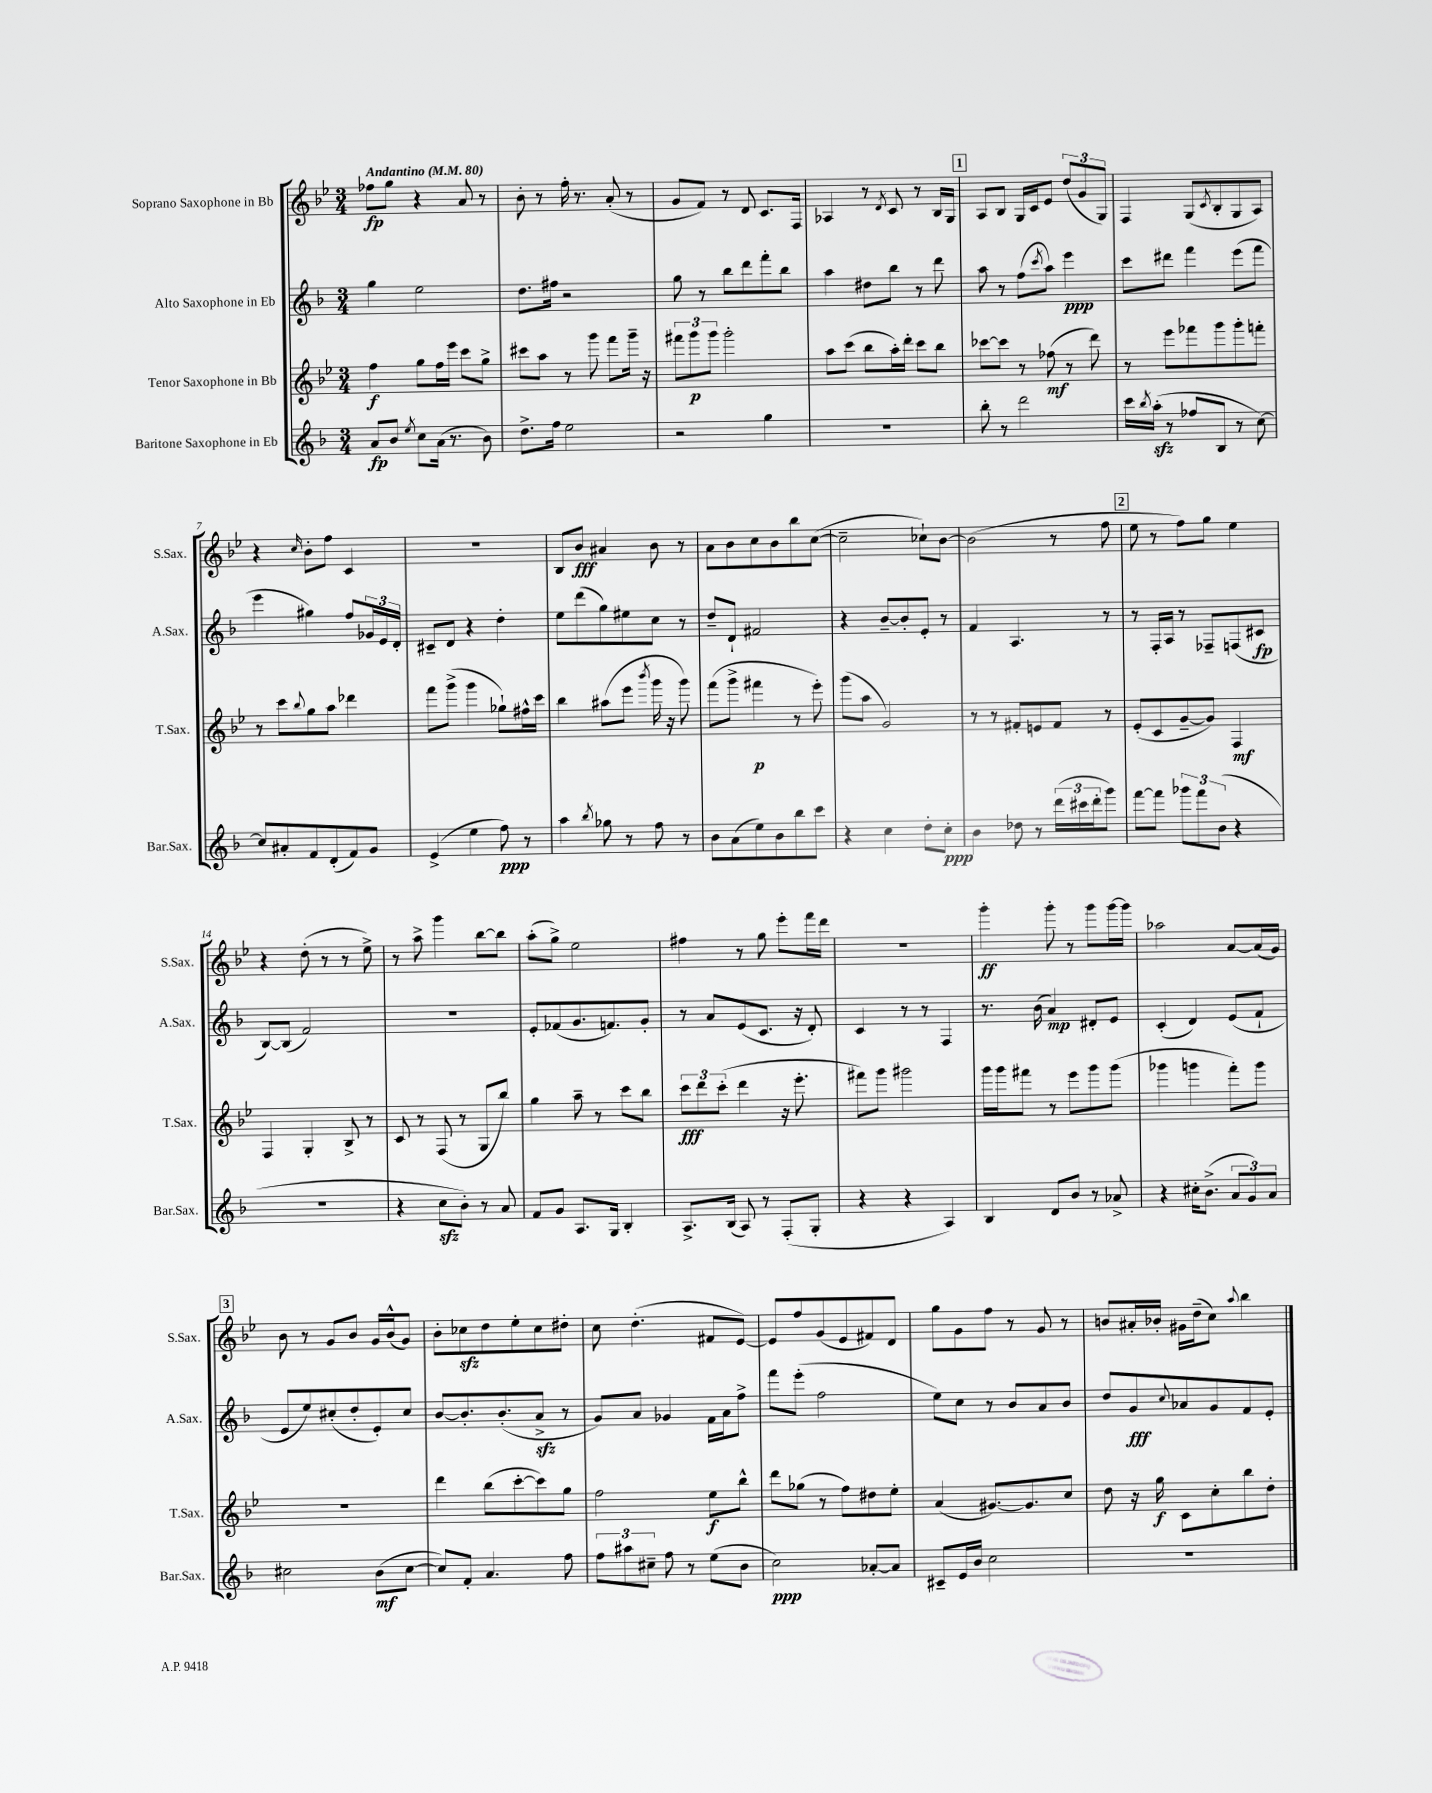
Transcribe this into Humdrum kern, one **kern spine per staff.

**kern	**kern	**kern	**kern
*staff4	*staff3	*staff2	*staff1
*clefG2	*clefG2	*clefG2	*clefG2
*k[b-]	*k[b-e-]	*k[b-]	*k[b-e-]
*M3/4	*M3/4	*M3/4	*M3/4
*MM80	*MM80	*MM80	*MM80
8a/L	4ff\	4gg\	8ff-\L
8b-/J	.	.	8gg\J
8qee/	.	.	.
8cc\L	8gg\L	2ee\	4r
(16a\Jk	16ff\L	.	.
8.r	16eee-\JJ	.	.
.	8ccc\L	.	8a/
8b-\)	8gg^\J	.	8r
=	=	=	=
8.dd^\L	8ccc#\L	8.dd\L	8b-'\
.	8aa\J	.	8r
16ff\Jk	.	16ff#\Jk	.
2ee\	8r	2r	16ff'\
.	.	.	8.r
.	8ggg\	.	.
.	8fff\L	.	(8a'/
.	16ggg~\Jk	.	8r
.	16r	.	.
=	=	=	=
2r	12fff#\L	8gg\	8g/L
.	12ggg\	.	.
.	.	8r	8f/J)
.	12ggg\J	.	.
.	2ggg'\	8bb-\L	8r
.	.	8ddd\	8d/
4gg\	.	8fff'\	8.c/L
.	.	8bb-\J	.
.	.	.	16F/Jk
=	=	=	=
2.r	8aa\L	4aa\	4A-/
.	(8ccc\J	.	.
.	8bb-\L	8dd#\L	8r
.	.	.	8qd/
.	16aa'\L)	8bb-\J	8c/
.	16ddd'\JJ	.	.
.	8ccc\L	8r	8r
.	8bb-\J	8ddd\	16B-/LL
.	.	.	16G/JJ
=	=	=	=
8bb-'\	[8ccc-\L	8aa\	8A/L
8r	8ccc-\]J	8r	8B-/J
2ddd\	8r	(8ff\L	16G/LL
.	.	.	16c/J
.	.	8qccc/	.
.	(8ff-\	8aa\J)	8e-/J
.	8r	4eee\	(12dd/L
.	.	.	12g/
.	8ddd\)	.	.
.	.	.	12G/J)
=	=	=	=
16ccc\LL	8r	8ccc\L	4F/
8qbb-/	.	.	.
(16aa'\JJ	.	.	.
8r	8eee-\L	8ddd#\J	.
8ff-/L	8fff-\	4fff\	(8G/L
.	.	.	8qc/
8B-/J	8ggg\	.	8B-'/
8r	8ggg'\	(8eee\L	8G/
[8cc\)	8fff'\J	8fff\J	8A/J)
=	=	=	=
8cc/]L	8r	4eee\	4r
8a#'/	8ccc\L	.	.
.	8qqbb-/	.	16qqcc/
8f/	8gg\	4gg#\)	8b-'\L
(8d'/	8aa\J	.	8ff\J
8f/)	4ddd-\	8ff/L	4c/
8g/J	.	24g-/L	.
.	.	24e/	.
.	.	24d'/JJ	.
=	=	=	=
(4e^/	8fff\L	8c#~/L	2.r
.	(8ggg^\J	8d/J	.
4ee\	4ggg\	4r	.
8ff\)	8gg-`\L)	4dd'\	.
8r	16ff#^^\L	.	.
.	16ccc\JJ	.	.
=	=	=	=
4aa\	4bb-\	8ee\L	8B-/L
.	.	(8ddd\	8b-/J
8qbb-/	.	.	.
8gg-\	(8aa#\L	8gg\)	4a#/
8r	8eee-\J	8ee#\	.
.	8qbbb-/	.	.
8ff\	16ggg\	8cc\J	8b-\
.	16r	.	.
8r	8ggg\)	8r	8r
=	=	=	=
8b-\L	(8fff\L	8dd~/L	8a\L
(8a\	8ggg^\J	8d`/J	8b-\
8ee\)	4fff#\	2f#/	8cc\
8b-\	.	.	8b-\
8bb-\	8r	.	8bb-\
8ccc\J	8eee-'\)	.	([8cc\J
=	=	=	=
4r	(8ggg\L	4r	2cc~\]
.	8aa\J	.	.
4cc\	2g/)	[8b-~/L	.
.	.	8b-'/]	.
8dd'\L	.	8e'/J	8cc-`\L)
8cc'\J	.	8r	[8b-\J
=	=	=	=
4b-\	8r	4f/	(2b-\]
.	8r	.	.
8dd-\	8f#'/L	4.A/	.
8r	8e/	.	.
(24ddd\LL	8f#/J	.	8r
24ccc#\	.	.	.
24ddd'\J	.	.	.
8ggg\J)	8r	8r	8ff\
=	=	=	=
[8fff\L	(8e-'/L	8r	8ee-\
8fff\]J	8c/	16F'/LL	8r
.	.	16A/JJ	.
12ggg-\L	[8g~/	8r	8ff\L)
12fff\	.	.	.
.	8g/]J)	8F-~/L	8gg\J
(12b-\J	.	.	.
4r	4F/	(8F/	4ee-\
.	.	8c#/J	.
=	=	=	=
2.r	4F/	[8B-/L)	4r
.	.	(8B-/]J	.
.	4G'/	2f/)	(8dd'\
.	.	.	8r
.	8B-^/	.	8r
.	8r	.	8ee-^\)
=	=	=	=
4r	8c/	2.r	8r
.	8r	.	8aa^\
8cc\L	(8F/	.	4ggg\
8b-'\J)	8r	.	.
8r	8G/L	.	[8bb-\L
8a/	8bb-/J)	.	8bb-\]J
=	=	=	=
8f/L	4gg\	8e'/L	(8aa'\L
8g/J	.	(8f-/	8gg^\J)
8.A/L	8aa~\	8.g/	2ee-\
.	8r	.	.
16G/Jk	.	8.f/)	.
4B-'/	8ccc\L	.	.
.	8bb-\J	8g'/J	.
=	=	=	=
8.A^/L	12ccc\L	8r	4ff#\
.	12ddd\	.	.
.	.	8a/L	.
.	(12ccc'\J	.	.
(16B-/Jk	.	.	.
8A/)	4ddd\	(8e/	8r
8r	.	8.c/J	8gg\
(8F'/L	16r	.	8eee-'\L
.	8.eee-'\	16r	.
8G'/J	.	8d'/)	16fff\L
.	.	.	16ddd\JJ
=	=	=	=
4r	8fff#\L)	4c/	2.r
.	8ggg\J	.	.
4r	2ggg#\	8r	.
.	.	8r	.
4A/)	.	4F/	.
=	=	=	=
4B-/	16ggg\LL	8.r	4ggg'\
.	16ggg\J	.	.
.	8fff#\J	.	.
.	.	(16b-\	.
8d/L	8r	4a/)	8ggg'\
8b-/J	8eee-\L	.	8r
8r	8ggg\	8d#'/L	8ggg\L
8a-^/	(8ggg\J	8e/J	[16ggg\L
.	.	.	16ggg\]JJ
=	=	=	=
4r	4ggg-\	(4c'/	2aa-\
16cc#'\LK	4ggg\	4d/)	.
(8.b-^\J	.	.	.
12a/L	8fff'\L)	(8e/L	[8a/L
12g/)	.	.	.
.	8ggg\J	8f`/J	(16a/]L
12a/J	.	.	.
.	.	.	16g/JJ)
=	=	=	=
2cc#\	2.r	8e/L	8b-\
.	.	8ee/)	8r
.	.	(8cc#'/	8g/L
.	.	8dd'/	8b-/J
(8b-\L	.	8e'/)	16g/LL
.	.	.	(16b-^^/J
[8cc#\J	.	8cc#/J	8g/J)
=	=	=	=
8cc#/]L)	4ddd\	[8b-/L	8b-'\L
8f'/J	.	8.b-'/]	8cc-\
4.a/	(8bb-\L	.	8dd\
.	.	(8.b-'/	.
.	[8ccc'\	.	8ee-'\
.	8ccc\])	8a^/J	8cc-\
8ff\	8gg\J	8r	8dd#'\J
=	=	=	=
12ff\L	2ff\	8g/L)	8cc\
12aa#\	.	.	.
.	.	8a/J	(4.dd'\
12cc#~\J	.	.	.
8ff\	.	4g-/	.
8r	.	.	.
(8ee\L	8ee-\L	16f\LL	8f#/L
.	.	16a\J	.
8b-\J	8bb-^^\J	8ff^\J	[8e-/J)
=	=	=	=
2cc\)	8ddd\L	8fff\L	8e-/]L
.	(8gg-\J	(8eee'\J	8ff/
.	8r	2ff\	(8g/
.	8ff\L)	.	8e-/
[8a-'/L	8dd#\	.	8f#/)
8a-/]J	8ee-'\J	.	8d/J
=	=	=	=
8c#~/L	(4a/	8ee\L)	8gg\L
16e/L	.	8cc\J	8g\
16b-/JJ	.	.	.
2cc\	[8.g#/L)	8r	8ff\J
.	.	8b-/L	8r
.	8.g#/]	.	.
.	.	8a/	8g/
.	8cc/J	8b-/J	8r
=	=	=	=
2.r	8dd\	8dd/L	8b/L
.	16r	8g/	16a#'/L
.	16gg\	.	16b-'/JJ
.	.	8qqcc/	.
.	8c\L	8a-/	16g#\LL
.	.	.	(16dd~\J
.	8cc'\	8g/	8cc\J)
.	.	.	8qqaa/
.	8bb-\	8f/	4bb-\
.	8dd'\J	8e'/J	.
==	==	==	==
*-	*-	*-	*-
